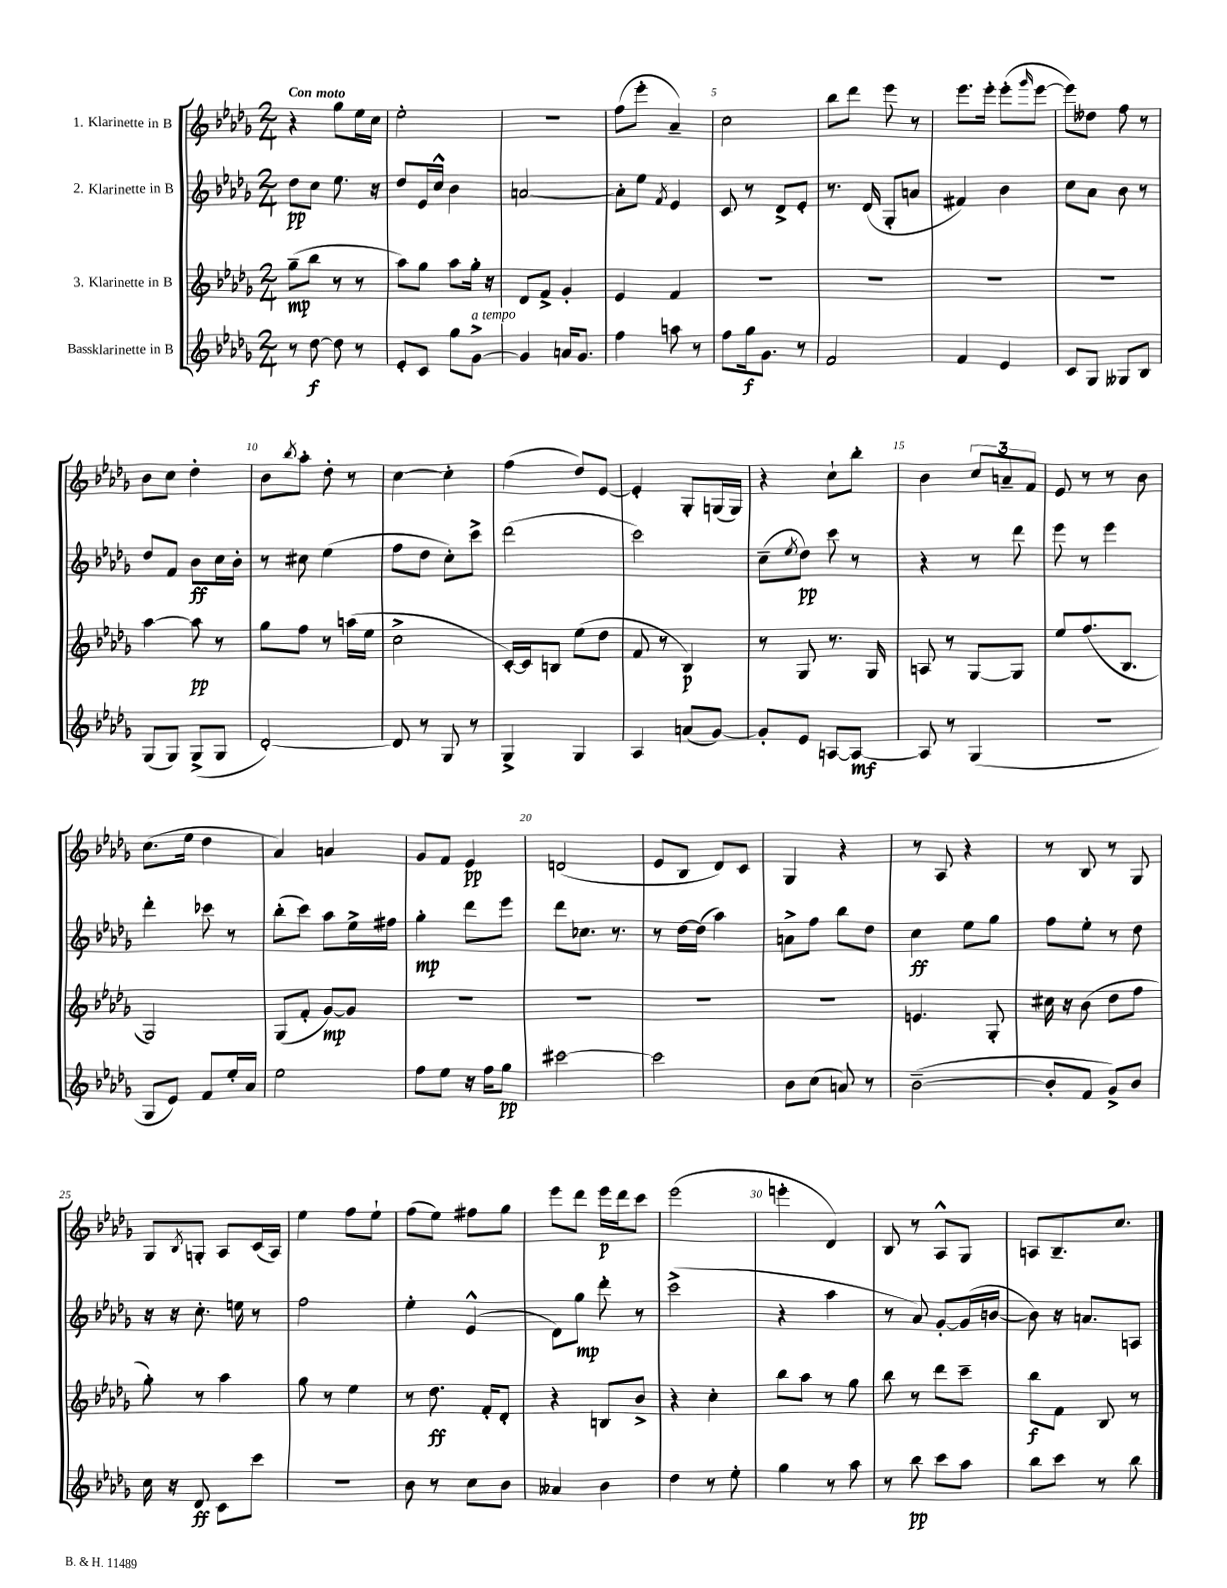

**kern	**kern	**kern	**kern
*staff4	*staff3	*staff2	*staff1
*clefG2	*clefG2	*clefG2	*clefG2
*k[b-e-a-d-g-]	*k[b-e-a-d-g-]	*k[b-e-a-d-g-]	*k[b-e-a-d-g-]
*M2/4	*M2/4	*M2/4	*M2/4
8r	(8gg-~	8dd-	4r
[8dd-	8bb-	8cc	.
8dd-]	8r	8.ee-	8gg-
8r	8r	.	16ee-
.	.	16r	16cc
=	=	=	=
8e-'	8aa-)	8dd-	2ee-'
8c	8gg-	16e-	.
.	.	16cc^^	.
8gg-	8aa-	4b-	.
[8g-^	16gg-'	.	.
.	16r	.	.
=	=	=	=
4g-]	8d-	[2a	2r
.	8f^	.	.
16a	4g-'	.	.
8.g-	.	.	.
=	=	=	=
4ff	4e-	8a']	(8ff
.	.	8ee-	8eee-'
.	.	8qf	.
8aa	4f	4e-	4a-~)
8r	.	.	.
=	=	=	=
8ff	2r	8c	2cc
16gg-	.	8r	.
8.g-	.	.	.
.	.	8d-^	.
8r	.	8e-'	.
=	=	=	=
2f	2r	8.r	8bb-
.	.	.	8ddd-
.	.	(16d-	.
.	.	8G-'	8eee-
.	.	8a	8r
=	=	=	=
4f	2r	4f#)	8.eee-
.	.	.	16eee-'
4e-	.	4b-	(8eee-'
.	.	.	16qqggg-
.	.	.	[8eee-
=	=	=	=
8c	2r	8cc	8eee-])
8G-	.	8a-	8dd--
8G--	.	8b-	8ff
8B-	.	8r	8r
=	=	=	=
(8G-	[4aa-	8dd-	8b-
8G-)	.	8f	8cc
(8G-^	8aa-]	8b-	4dd-'
8G-	8r	16cc	.
.	.	16b-'	.
=	=	=	=
[2d-')	8gg-	8r	8b-
.	.	.	8qbb-
.	8ff	8cc#	8aa-'
.	8r	(4ee-	8dd-'
.	(16aa	.	8r
.	16ee-	.	.
=	=	=	=
8d-]	2cc^	8ff	[4cc
8r	.	8dd-	.
8G-	.	8cc')	4cc']
8r	.	8ccc^	.
=	=	=	=
4G-^	[16c')	(2ddd-	(4ff
.	16c]	.	.
.	8B	.	.
4G-	(8ee-	.	8dd-)
.	8dd-	.	[8e-
=	=	=	=
4A-	8f	2ccc)	4e-']
.	8r	.	.
(8a	4B-)	.	8G-'
[8g-)	.	.	(16G
.	.	.	16G)
=	=	=	=
8g-']	8r	(8cc~	4r
.	.	8qee-	.
8e-	8G-	8dd-)	.
[8A	8.r	8ccc	8cc`
8A_	.	8r	8bb-'
.	16G-	.	.
=	=	=	=
8A]	8A	4r	4b-
8r	8r	.	.
(4G-	[8G-	8r	12cc
.	.	.	12a~
.	8G-]	8ddd-	.
.	.	.	12f
=	=	=	=
2r	8ee-	8eee-	8e-
.	(8.ff	8r	8r
.	.	4eee-	8r
.	8.B-	.	.
.	.	.	8b-
=	=	=	=
8G-	2G-)	4ddd-'	(8.cc
8e-)	.	.	.
.	.	.	16ee-
8f	.	8ccc-	4dd-
16ee-'	.	8r	.
16a-	.	.	.
=	=	=	=
2ee-	(8G-	(8bb-'	4a-)
.	8f'	8ccc)	.
.	[8g-)	8aa-	4a
.	8g-]	16ee-^	.
.	.	16ff#	.
=	=	=	=
8ff	2r	4gg-'	8g-
8ee-	.	.	8f
16r	.	8ddd-	4e-
16ff	.	.	.
8gg-	.	8eee-	.
=	=	=	=
[2ccc#	2r	8ddd-	(2d
.	.	8.cc-	.
.	.	8.r	.
=	=	=	=
2ccc#]	2r	8r	8e-
.	.	[16dd-	8B-
.	.	(16dd-]	.
.	.	4aa-)	8d-)
.	.	.	8c
=	=	=	=
8b-	2r	8a^	4G-
(8cc	.	8ff	.
8a)	.	8bb-	4r
8r	.	8dd-	.
=	=	=	=
([2b-~	4.e	4cc	8r
.	.	.	8A-
.	.	8ee-	4r
.	8G-'	8gg-	.
=	=	=	=
8b-']	16cc#	8ff	8r
.	16r	.	.
8f	(8b-	8ee-'	8B-
8g-^)	8dd-	8r	8r
8b-	8ff	8dd-	8G-
=	=	=	=
16cc	8gg-')	16r	8G-
16r	.	16r	.
.	.	.	8qB-
8d-	8r	8.cc'	8G'
8c	4aa-	.	8A-
.	.	16ee	.
8ccc	.	8r	(16c
.	.	.	16A-)
=	=	=	=
2r	8gg-	2ff	4ee-
.	8r	.	.
.	4ee-	.	8ff
.	.	.	8ee-`
=	=	=	=
8b-	8r	4ee-'	(8ff
8r	8.dd-	.	8ee-)
8cc	.	(4e-^^	8ff#
.	16f'	.	.
8b-	8d-'	.	8gg-
=	=	=	=
4a--	4r	8d-)	8eee-
.	.	8gg-	8ddd-
4b-	8B	8ddd-'	16eee-
.	.	.	16ddd-
.	8b-^	8r	8ccc
=	=	=	=
4dd-	4r	(2ccc^	(2eee-
8r	4cc'	.	.
8ee-'	.	.	.
=	=	=	=
4gg-	8bb-	4r	4eee'
.	8aa-	.	.
8r	8r	4aa-	4d-)
8aa-	8gg-	.	.
=	=	=	=
8r	8bb-	8r	8B-
8bb-	8r	8a-)	8r
8ccc	8ddd-	[8g-'	8A-^^
8aa-	8ccc~	(16g-]	8G-
.	.	[16b	.
=	=	=	=
8bb-	8bb-	8b])	8A
8ccc	8f	16r	8.B-~
.	.	8.a	.
8r	8B-	.	.
.	.	.	8.cc
8bb-	8r	8A	.
==	==	==	==
*-	*-	*-	*-
